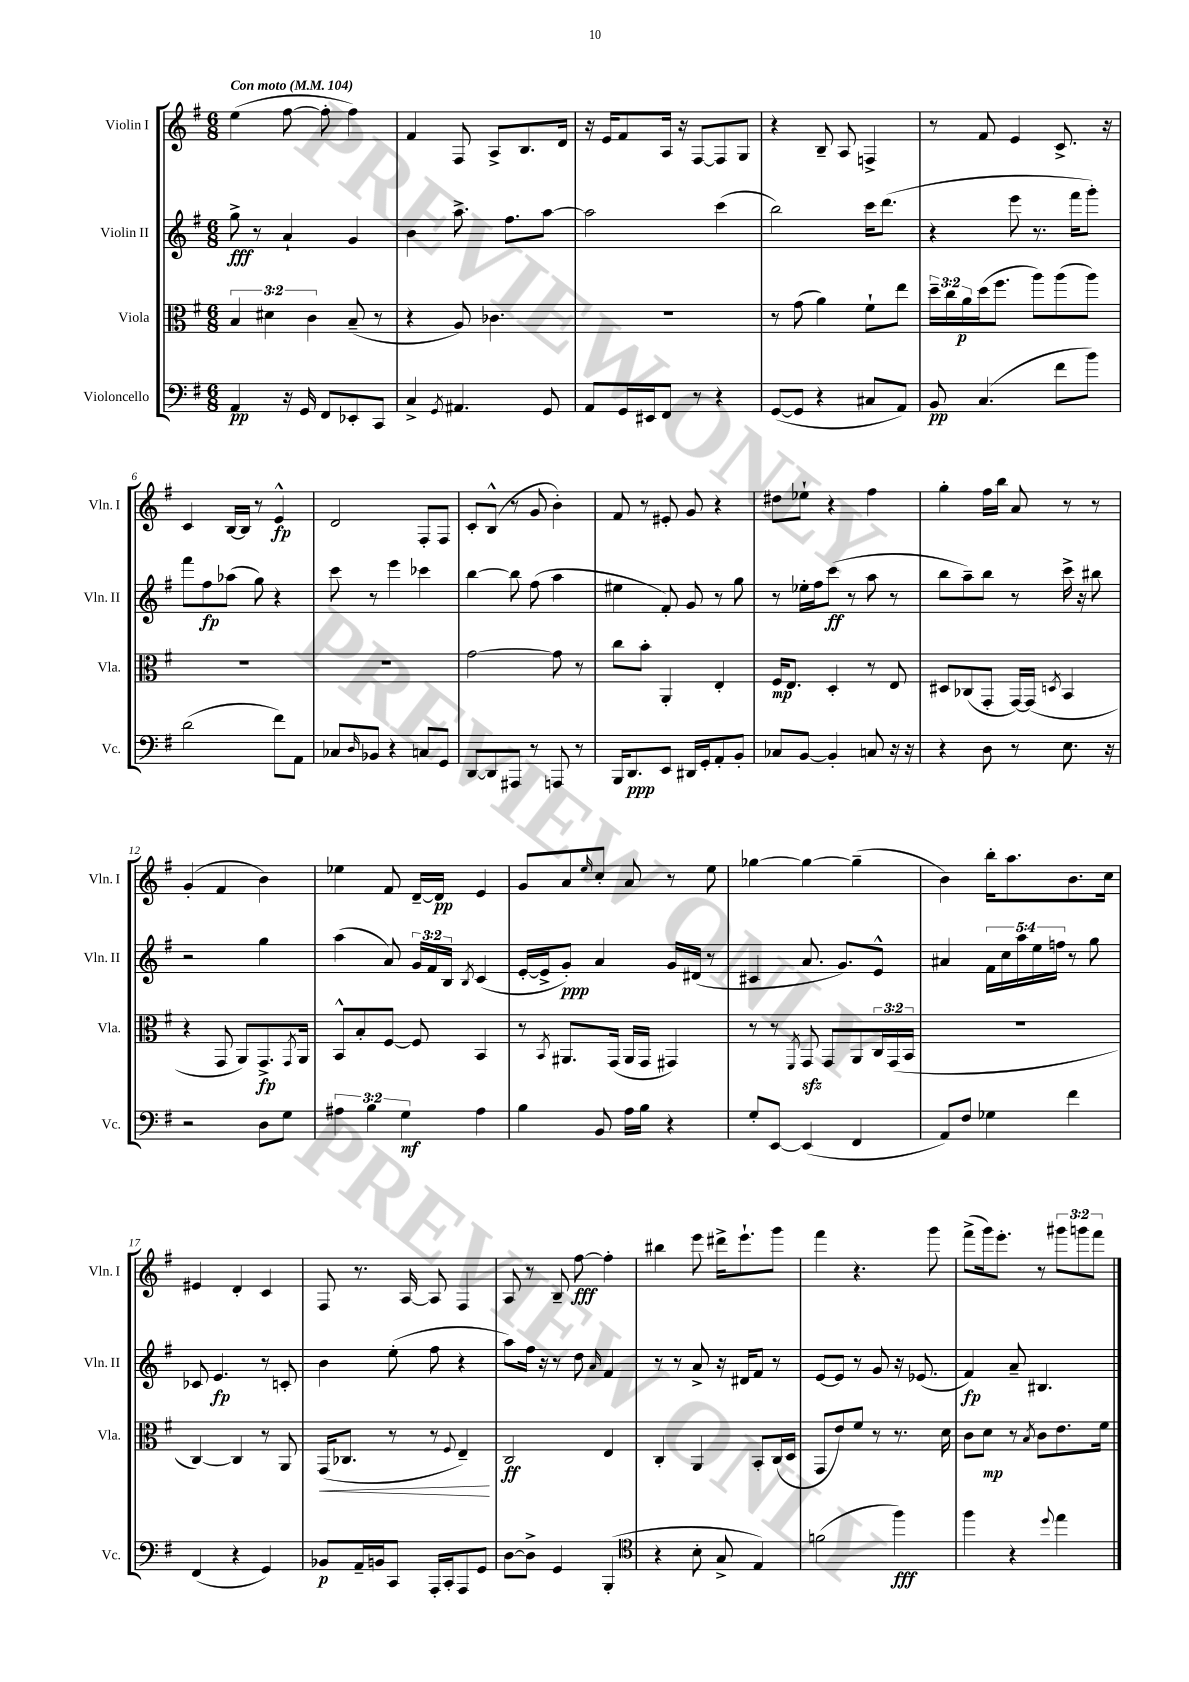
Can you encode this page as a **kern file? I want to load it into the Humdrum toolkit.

**kern	**kern	**kern	**kern
*staff4	*staff3	*staff2	*staff1
*clefF4	*clefC3	*clefG2	*clefG2
*k[f#]	*k[f#]	*k[f#]	*k[f#]
*M6/8	*M6/8	*M6/8	*M6/8
*MM104	*MM104	*MM104	*MM104
4AA	6B	8gg^	(4ee
.	.	8r	.
.	6d#	.	.
16r	.	4a`	[8ff#
16GG	.	.	.
.	6c	.	.
8FF#	.	.	8ff#']
8EE-'	(8B~	4g	4ff#)
8CC	8r	.	.
=	=	=	=
4C^	4r	4b	4f#
8qGG	.	.	.
4.AA#	8A)	8.aa^	8F#
.	4.c-	.	8A^
.	.	8.ff#	.
.	.	.	8.B
8GG	.	[8aa	.
.	.	.	16d
=	=	=	=
8AA	2.r	2aa]	16r
.	.	.	16e
16GG	.	.	8f#
16EE#	.	.	.
8FF#	.	.	16A
.	.	.	16r
8r	.	.	[8F#
4r	.	(4ccc	8F#]
.	.	.	8G
=	=	=	=
([8GG	8r	2bb)	4r
8GG]	(8g	.	.
4r	4a)	.	8B~
.	.	.	8A
8C#	8f#`	16ccc	4F^
.	.	(8.ddd	.
8AA)	8ee	.	.
=	=	=	=
8BB	24dd~	4r	8r
.	24cc	.	.
.	24a	.	.
(4.C	(16dd	.	8f#
.	8.ff#	.	.
.	.	8eee	4e
.	8aa)	8.r	.
8f#	(8aa	.	8.c^
.	.	16fff#	.
8b)	8aa)	8ggg')	.
.	.	.	16r
=	=	=	=
(2d	2.r	8fff#	4c
.	.	8ff#	.
.	.	(8aa-	[16B
.	.	.	16B]
.	.	8gg)	8r
8f#)	.	4r	4e^^
8AA	.	.	.
=	=	=	=
8C-	2.r	8ccc	2d
16qqD	.	.	.
8BB-	.	8r	.
4r	.	4eee	.
8C	.	4ccc-	8F#'
8GG	.	.	8F#
=	=	=	=
[8DD	[2g	[4bb	8c'
8DD]	.	.	(8B^^
8AAA#	.	8bb]	8r
8r	.	(8ff#	8g
8AAA	8g]	4aa	4b')
8r	8r	.	.
=	=	=	=
16BBB	8cc	4ee#	8f#
8.DD	.	.	.
.	8b'	.	8r
8EE	4AA'	8f#')	8e#'
16DD#	.	8g	8g
16GG'	.	.	.
8AA'	4E'	8r	4r
8BB'	.	8gg	.
=	=	=	=
8C-	16F#	8r	8dd#
.	8.E	.	.
[8BB	.	16ee-'	8ee-`
.	.	16ff#	.
4BB']	4D'	(8ccc	4r
.	.	8r	.
8C	8r	8aa	4ff#
16r	8E	8r	.
16r	.	.	.
=	=	=	=
4r	8D#	8bb	4gg'
.	(8C-	8aa~)	.
8D	8GG'	8bb	16ff#
.	.	.	16bb
8r	[16GG)	8r	8a
.	(16GG]	.	.
.	8qD	.	.
8.E	4BB	16ccc^	8r
.	.	16r	.
.	.	8bb#	8r
16r	.	.	.
=	=	=	=
2r	4r	2r	(4g'
.	8GG	.	4f#
.	8AA)	.	.
8D	8.GG^	4gg	4b)
8G	.	.	.
.	8qGG	.	.
.	16AA	.	.
=	=	=	=
6A#	8BB^^	(4aa	4ee-
.	8B'	.	.
6B	.	.	.
.	[8F#	8a)	8f#
6G	.	.	.
.	8F#]	24g	[16d~
.	.	24f#	.
.	.	.	16d]
.	.	24B	.
.	.	8qB	.
4A#	4BB	(4c	4e
=	=	=	=
4B	8r	[16e'	8g
.	.	16e^]	.
.	8qBB	.	.
.	8.AA#	8g')	8a
.	.	.	16qqee
8BB	.	4a	8cc'
.	(16GG	.	.
16A	16AA#	.	8a
16B	16GG	.	.
4r	4GG#)	16g	8r
.	.	(16d#	.
.	.	8r	8ee
=	=	=	=
8G'	8r	4c#	[4gg-
[8EE	8r	.	.
.	8qFF#	.	.
(4EE]	8GG	8.a	4gg-_
.	8GG	.	.
.	.	8.g)	.
4FF#	8AA	.	(4gg-~]
.	24C	8e^^	.
.	(24GG	.	.
.	24BB	.	.
=	=	=	=
8AA)	2.r	4a#	4b)
8F#	.	.	.
4G-	.	20f#	16bb'
.	.	20cc	.
.	.	.	8.aa
.	.	20aa	.
.	.	20ee	.
.	.	20ff	.
4f#	.	8r	8.b
.	.	8gg	.
.	.	.	16cc
=	=	=	=
(4FF#	[4C)	8c-	4e#
.	.	4.e	.
4r	4C]	.	4d'
4GG)	8r	8r	4c
.	8AA	8c'	.
=	=	=	=
8BB-	(16GG	4b	8F#
.	8.C-	.	.
16AA~	.	.	8.r
16BB	.	.	.
8CC	8r	(8ee'	.
.	.	.	[16A
16AAA'	8r	8ff#	8A]
16CC'	.	.	.
.	8qqF#	.	.
8AAA	4E~)	4r	4F#
8GG	.	.	.
=	=	=	=
[8D	2C	8aa)	8A
8D^]	.	16ff#	8r
.	.	16r	.
4GG	.	8r	8B~
.	.	8dd	[8ff#
.	.	16qqa	.
(4BBB'	4E	4f#	4ff#']
=	=	=	=
*clefC4	*	*	*
4r	4C'	8r	4bb#
.	.	8r	.
8B'	4AA	8a^	8eee
8G^	.	16r	16ddd#^
.	.	16d#	8.eee`
4E)	8BB'	8f#	.
.	(16C	8r	8ggg
.	16D	.	.
=	=	=	=
(2f	8GG	[8e	4fff#
.	8e)	8e]	.
.	8f#	8r	4.r
.	8r	8g	.
4ff#)	8.r	16r	.
.	.	(8.e-	.
.	.	.	8ggg
.	16d	.	.
=	=	=	=
4ff#	8c	4f#)	(8fff#^
.	8d	.	16ggg)
.	.	.	8.eee'
4r	8r	8a~	.
.	8qB	.	.
.	8c	4.B#	8r
8qqdd	.	.	.
4ee	8.e	.	12ggg#
.	.	.	12ggg
.	.	.	12fff#
.	16f#	.	.
==	==	==	==
*-	*-	*-	*-
